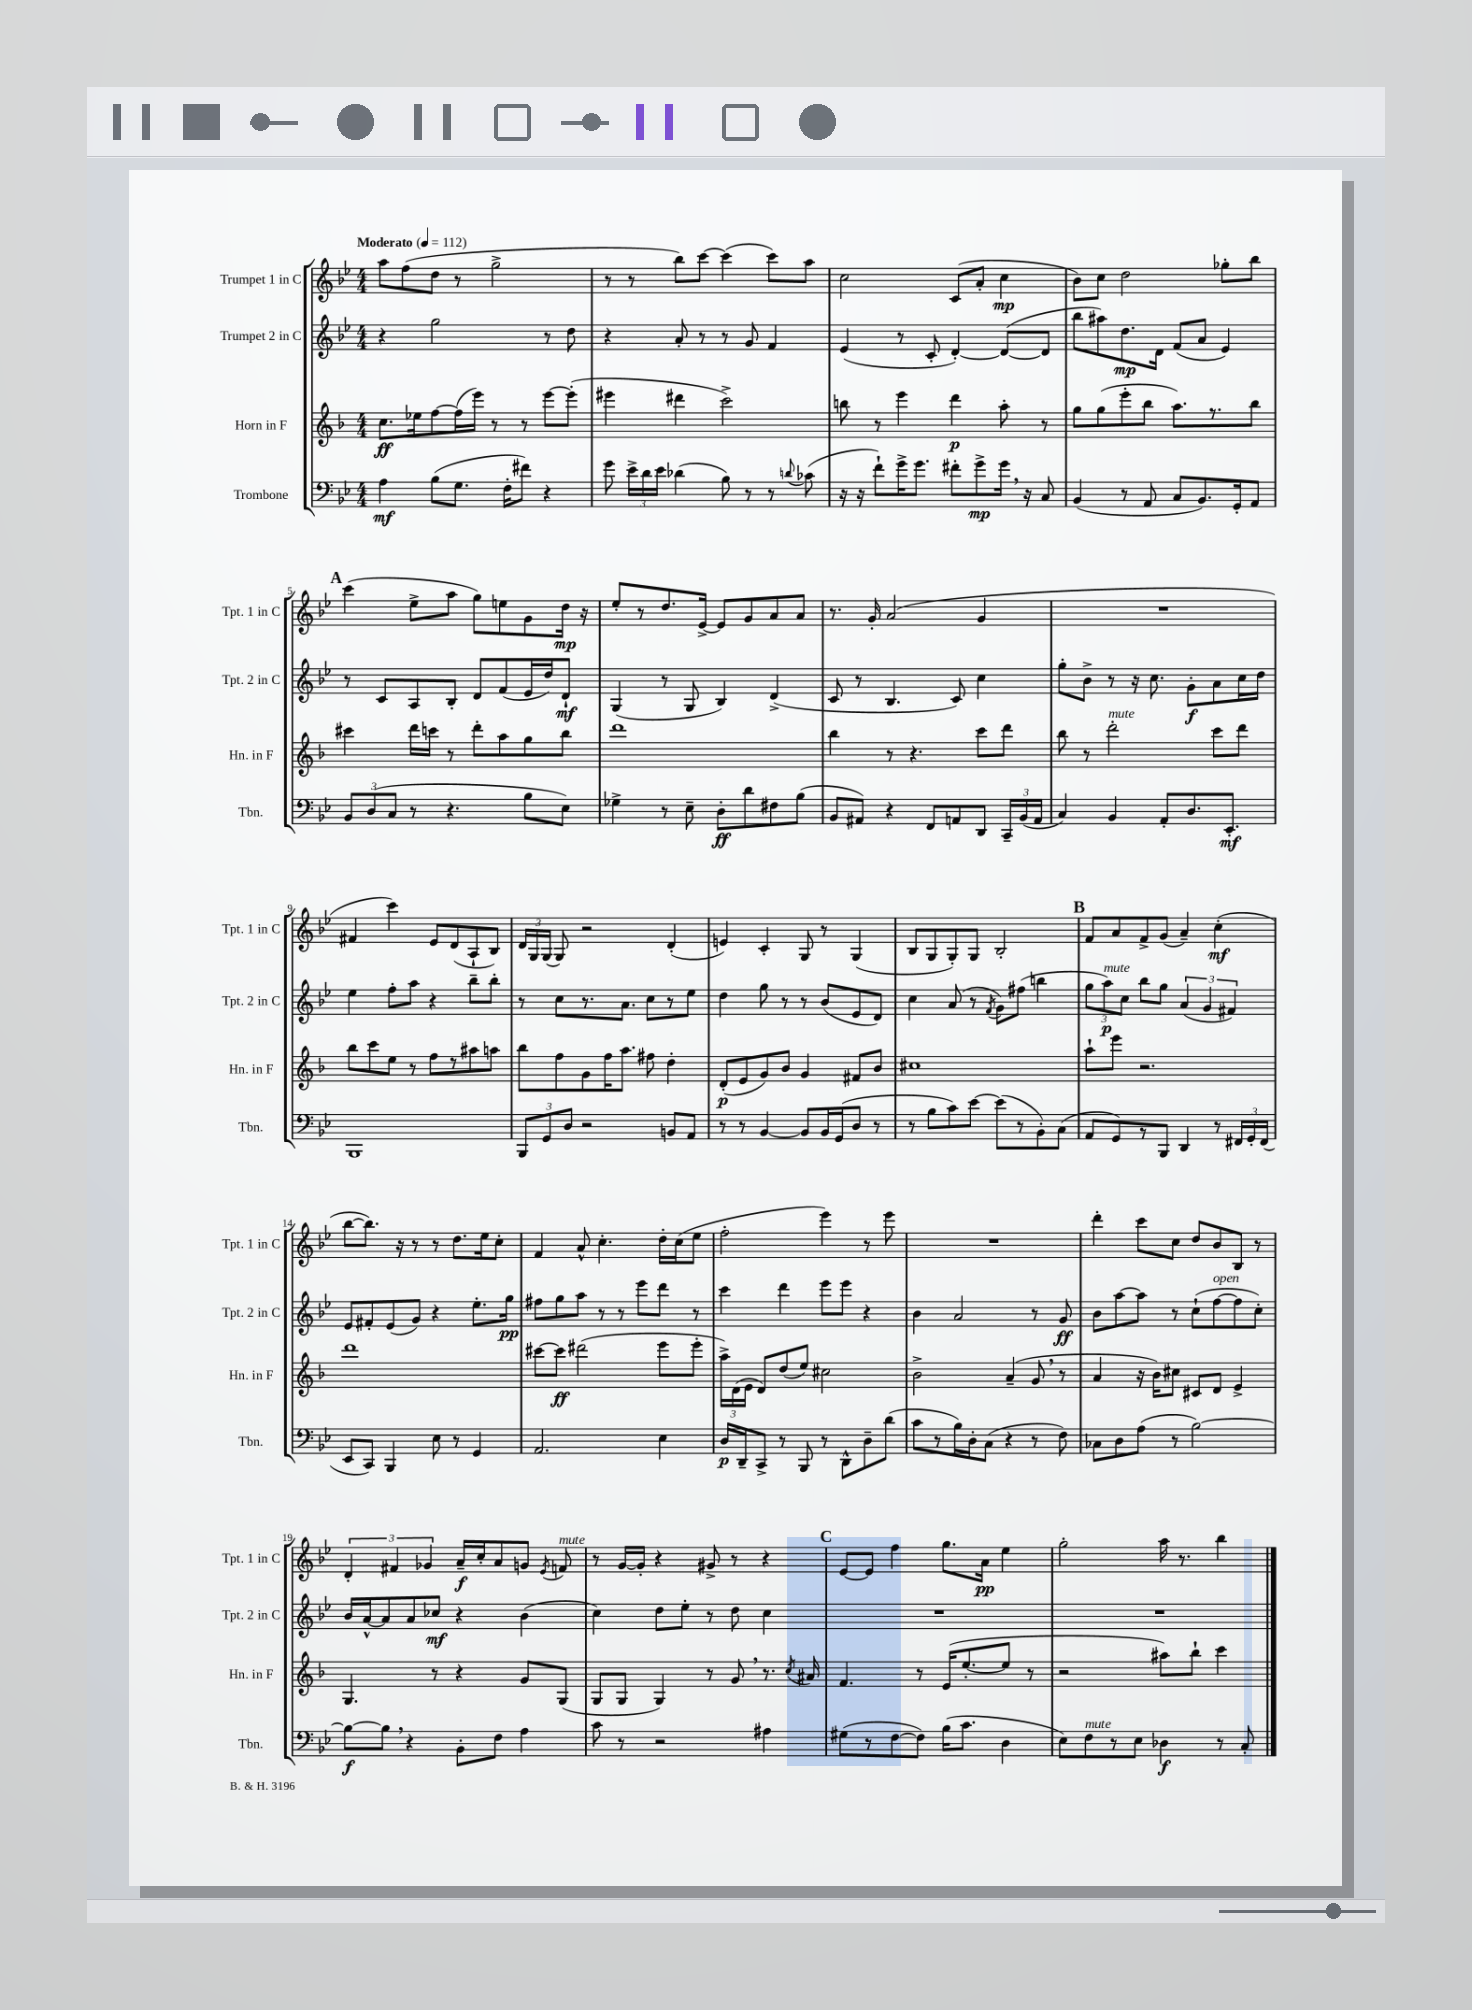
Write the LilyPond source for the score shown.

<<
\new StaffGroup <<
\new Staff = "s0" \with { instrumentName = "Trumpet 1 in C" shortInstrumentName = "Tpt. 1 in C" } {
    \clef treble \key bes \major \numericTimeSignature \time 4/4 \tempo "Moderato" 4 = 112
    \autoBeamOff a''8[ f''8( d''8] r8 g''2-> |
    r8 r8 bes''8[) c'''8]~ c'''4( c'''8[) a''8] |
    c''2 c'8[( a'8]-. c''4\mp |
    bes'8[) c''8] d''2 ges''8[-. bes''8] |
    \mark \markup { \bold "A" } c'''4( ees''8[-> a''8] g''8[) e''8 g'8 d''16]\mp r16 |
    ees''8[-. r8 d''8. ees'16]~-> ees'8[ g'8 a'8 a'8] |
    r8. g'16-. a'2( g'4 |
    R1 |
    fis'4 c'''4) ees'8[ d'8( a8-! bes8]) |
    \tuplet 3/2 { d'16[ g16 g16]( } g8) r2 d'4-.( |
    e'4) c'4-. g8 r8 g4( |
    bes8[ g8 g8-.) g8] bes2-. |
    \mark \markup { \bold "B" } f'8[ a'8 f'8-> g'8]( a'4--) c''4-.\mf( |
    bes''8[~ bes''8.]) r16 r8 r8 d''8.[ ees''16 c''8]-. |
    f'4 a'8-^ c''4.-. d''16[-. c''16( ees''8] |
    f''2-. ees'''4) r8 ees'''8 |
    R1 |
    d'''4-. c'''8[ c''8] d''8[ bes'8 bes8] r8 |
    \tuplet 3/2 { d'4-. fis'4 ges'4 } a'16[--\f c''16-. a'8 g'8] \acciaccatura { ees'8 } f'8^\markup { \italic "mute" } |
    r8 g'16[~ g'16]-. r4 gis'8-> r8 r4 |
    \mark \markup { \bold "C" } ees'8[~ ees'8] f''4 g''8.[ a'16]\pp ees''4 |
    g''2-. a''16 r8. bes''4 \bar "|." |
}
\new Staff = "s1" \with { instrumentName = "Trumpet 2 in C" shortInstrumentName = "Tpt. 2 in C" } {
    \clef treble \key bes \major \numericTimeSignature \time 4/4
    \autoBeamOff r4 g''2 r8 d''8 |
    r4 a'8-. r8 r8 g'8 f'4 |
    ees'4( r8 c'8-. d'4~-.) d'8[~( d'8] |
    bes''8[ ais''8) d''8.\mp d'16] f'8[( a'8] ees'4) |
    \mark \markup { \bold "A" } r8 c'8[ a8 bes8]-. d'8[ f'8( ees'16 d''16) d'8]-!\mf |
    g4( r8 g8 bes4) d'4->( |
    c'8 r8 bes4. c'8) c''4 |
    g''8[-. bes'8]-> r8 r16 c''8. g'8[-.\f a'8 c''16 d''16] |
    ees''4 f''8[-. a''8] r4 bes''8[-- bes''8]-. |
    r8 c''8[ r8. a'8.] c''8[ r8 ees''8] |
    d''4 g''8 r8 r8 bes'8[( ees'8 d'8]) |
    c''4 a'8( r8 \acciaccatura { f'8 } g'8[) fis''8]( b''4 |
    \mark \markup { \bold "B" } \tuplet 3/2 { g''8[ a''8\p^\markup { \italic "mute" }) c''8] } bes''8[ g''8] \tuplet 3/2 { a'4( g'4 fis'4) } |
    ees'8[ fis'8-. ees'8( g'8]) r4 ees''8.[-. g''16]\pp |
    fis''8[ g''8 a''8] r8 r8 ees'''8[ d'''8] r8 |
    c'''4 d'''4 ees'''8[ ees'''8] r4 |
    bes'4 a'2 r8 g'8\ff |
    bes'8[ a''8~ a''8] r8 c''8[-!( f''8~^\markup { \italic "open" } f''8 c''8]-.) |
    bes'16[ a'16~-^ a'8 a'8 ces''8]\mf r4 bes'4( |
    c''4) d''8[ ees''8]-. r8 d''8 c''4 |
    \mark \markup { \bold "C" } R1 |
    R1 \bar "|." |
}
\new Staff = "s2" \with { instrumentName = "Horn in F" shortInstrumentName = "Hn. in F" } {
    \clef treble \key f \major \numericTimeSignature \time 4/4
    \autoBeamOff c''8.[\ff ees''16 f''8~ f''16( e'''16]) r8 r8 e'''8[~ e'''8]-.( |
    eis'''4 dis'''4 c'''2->) |
    b''8 r8 e'''4 d'''4\p a''8-. r8 |
    g''8[ g''8( e'''8-. bes''8] a''8.[) r8. bes''8] |
    \mark \markup { \bold "A" } cis'''4 d'''16[ c'''16] r8 d'''8[-. a''8 g''8 bes''8] |
    d'''1 |
    bes''4 r8 r4. c'''8[ d'''8] |
    bes''8 r8 d'''2-.^\markup { \italic "mute" } c'''8[ d'''8] |
    bes''8[ c'''8 e''8] r8 f''8[ r8 ais''8 a''8] |
    bes''8[ f''8 g'8 f''16 a''8.] fis''8 d''4-. |
    d'8[-.\p( e'8 g'8) bes'8] g'4 fis'8[ bes'8] |
    cis''1 |
    \mark \markup { \bold "B" } a''8[-! e'''8] r2. |
    d'''1 |
    cis'''8[~ cis'''8]\ff dis'''2( e'''8[ e'''8]-. |
    \tuplet 3/2 { a''16[->) d'16( e'16] } d'8[) d''8( e''8]) cis''2 |
    bes'2-> a'4--( g'8 \breathe r8 |
    a'4 r16 bes'16[) cis''8] cis'8[ d'8] e'4-> |
    g4. r8 r4 g'8[ g8]( |
    g8[ g8] g4) r8 g'8 \breathe r8. \acciaccatura { c''8 } ais'16 |
    \mark \markup { \bold "C" } f'4. r8 e'16[( e''8.~-. e''8] r8 |
    r2 ais''8[) bes''8]-! c'''4 \bar "|." |
}
\new Staff = "s3" \with { instrumentName = "Trombone" shortInstrumentName = "Tbn." } {
    \clef bass \key bes \major \numericTimeSignature \time 4/4
    \autoBeamOff a4\mf bes8[( g8.] f16[-. fis'8]) r4 |
    g'8 \tuplet 3/2 { ees'16[-> d'16 ees'16] } des'4( bes8) r8 r8 \appoggiatura { d'8 } ces'8( |
    r16 r16 f'8[-!) g'16-> g'8.] fis'8[-. g'8->\mp g'16] \breathe r16 c8 |
    bes,4( r8 a,8 c8[ bes,8.) g,16-. a,8] |
    \mark \markup { \bold "A" } \tuplet 3/2 { bes,8[ d8( c8] } r8 r4. bes8[ ees8]) |
    ges4-> r8 ees8-- d8[-.\ff d'8 fis8 bes8]( |
    bes,8[ ais,8]) r4 f,8[ a,8 d,8] \tuplet 3/2 { c,16[-- bes,16( a,16] } |
    c4) bes,4 a,8[-. d8. ees,8.]-.\mf |
    bes,,1 |
    \tuplet 3/2 { bes,,8[ g,8 d8] } r2 b,8[ a,8] |
    r8 r8 bes,4~ bes,8[ bes,16 g,16( d8] r8 |
    r8 bes8[ c'8) ees'8]~ ees'8[( r8 bes,8-.) c8]( |
    \mark \markup { \bold "B" } a,8[ g,8) r8 bes,,8] d,4 r8 \tuplet 3/2 { fis,16[ g,16-. fis,16]( } |
    ees,8[ c,8]) bes,,4 ees8 r8 g,4 |
    a,2. ees4 |
    d16[\p d,16-- c,8]-> r8 bes,,8 r8 d,8[-^ d8-- d'8]( |
    c'8[ r8 bes16) d16-. c8]( r4 r8 f8) |
    ces8[ d8 a8]( r8 bes2~) |
    bes8[~\f bes8] \breathe r4 bes,8[-. f8] a4 |
    c'8 r8 r2 ais4 |
    \mark \markup { \bold "C" } gis8[( r8 f8~ f8]) bes16[( c'8.] d4 |
    ees8[) f8^\markup { \italic "mute" } r8 ees8] des4\f r8 c8-. \bar "|." |
}
>>
>>
